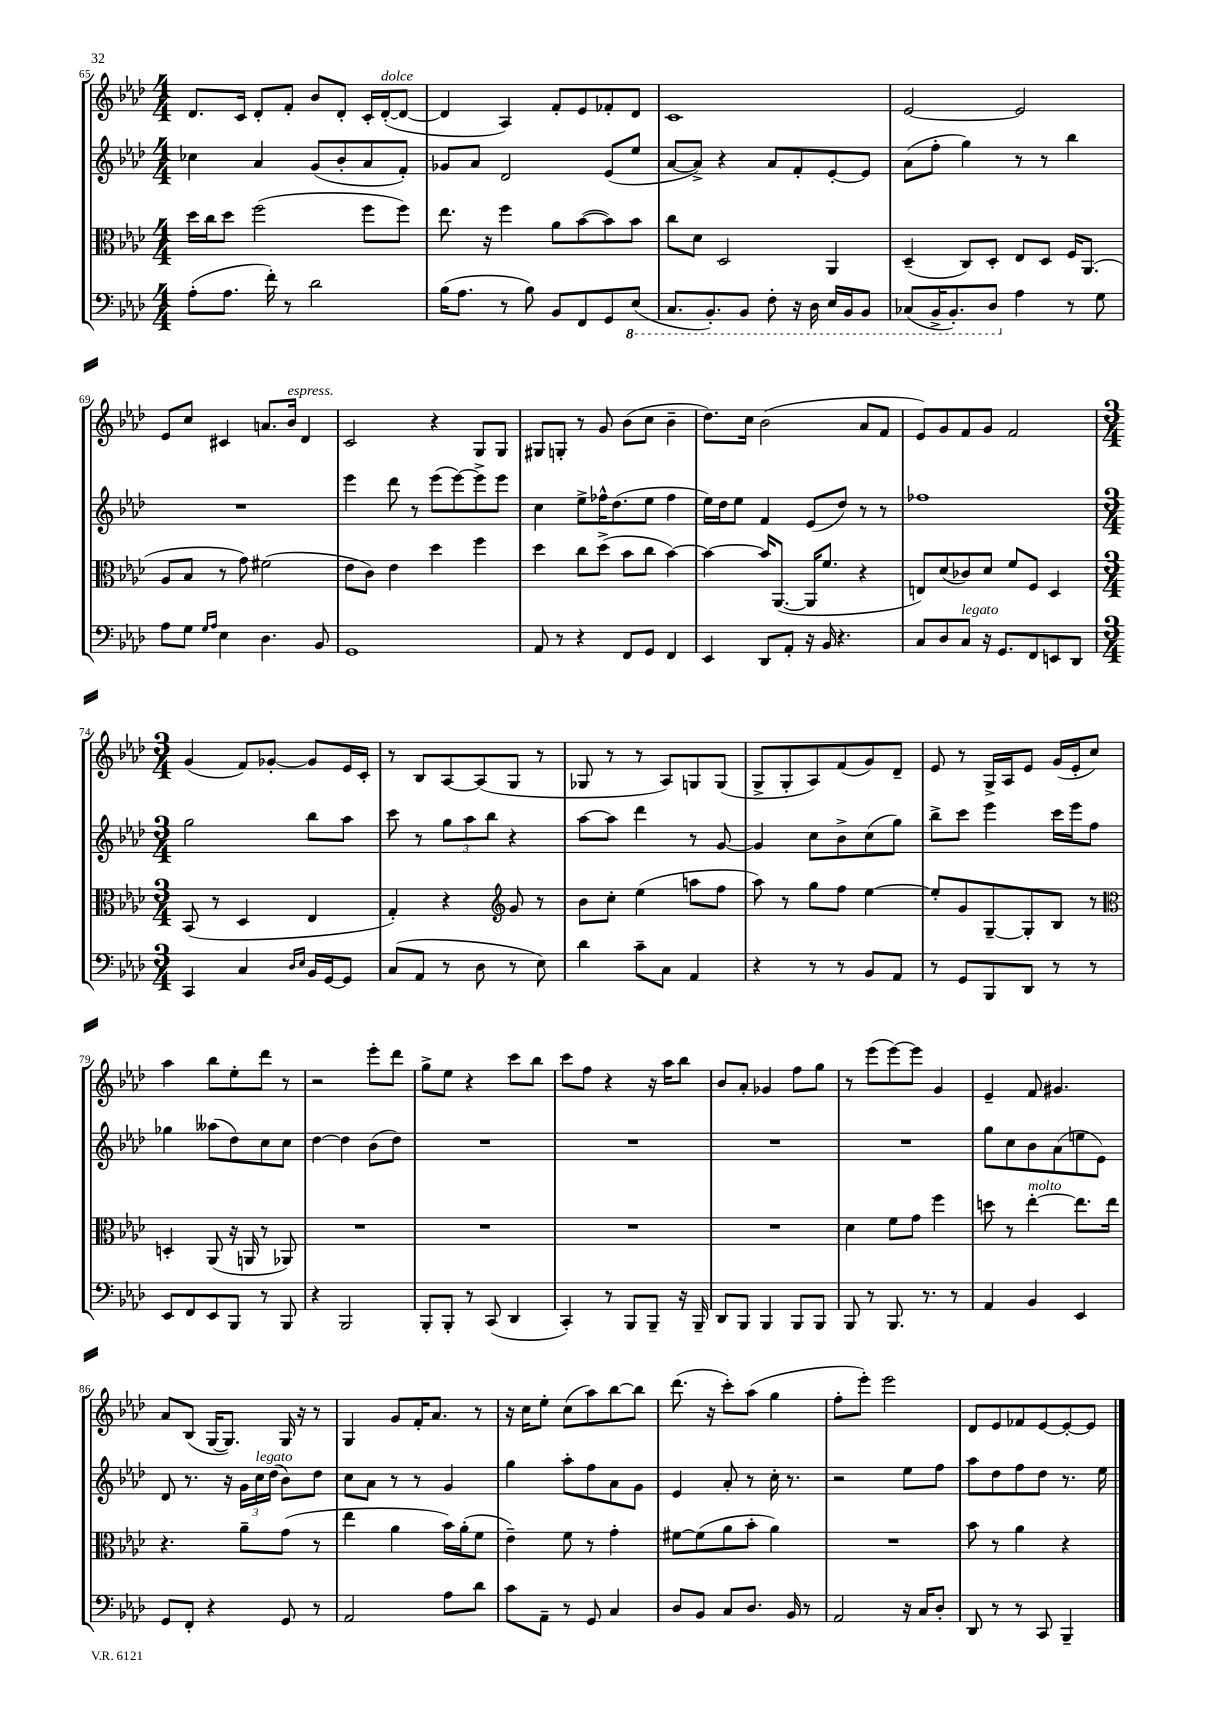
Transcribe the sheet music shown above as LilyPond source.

<<
\new StaffGroup <<
\new Staff = "s0" {
    \clef treble \key aes \major \numericTimeSignature \time 4/4
    des'8. c'16 des'8-. f'8-. bes'8 des'8-. c'16-. des'16~-.^\markup { \italic "dolce" }( des'8~ |
    des'4 aes4) f'8-. ees'8 fes'8-. des'8 |
    c'1 |
    ees'2~ ees'2 |
    ees'8 c''8 cis'4 a'8. bes'16^\markup { \italic "espress." } des'4 |
    c'2 r4 g8 g8 |
    gis8 g8-. r8 g'8 bes'8( c''8 bes'4-- |
    des''8.) c''16 bes'2( aes'8 f'8 |
    ees'8) g'8 f'8 g'8 f'2 |
    \numericTimeSignature \time 3/4 g'4( f'8) ges'8~-. ges'8 ees'16 c'16-. |
    r8 bes8 aes8~ aes8( g8 r8 |
    ges8 r8 r8 aes8) g8 g8( |
    g8-> g8-. aes8) f'8( g'8) des'8-- |
    ees'8 r8 g16-> aes16 ees'8 g'16( ees'16-. c''8) |
    aes''4 bes''8 ees''8-. des'''8 r8 |
    r2 ees'''8-. des'''8 |
    g''8-> ees''8 r4 c'''8 bes''8 |
    c'''8 f''8 r4 r16 aes''16 bes''8 |
    bes'8 aes'8-. ges'4 f''8 g''8 |
    r8 ees'''8( ees'''8~) ees'''8 g'4 |
    ees'4-- f'8 gis'4. |
    aes'8 bes8( g16~ g8.) g16 r16 r8 |
    g4 g'8 f'16-. aes'8. r8 |
    r16 c''16 ees''8-. c''8( aes''8) bes''8~ bes''8 |
    des'''8.( r16 c'''8-.) aes''8( g''4 |
    f''8-. ees'''8-.) ees'''2 |
    des'8 ees'8 fes'8 ees'8~ ees'8~-. ees'8 \bar "|." |
}
\new Staff = "s1" {
    \clef treble \key aes \major \numericTimeSignature \time 4/4
    ces''4 aes'4 g'8( bes'8-. aes'8 f'8-.) |
    ges'8 aes'8 des'2 ees'8( ees''8 |
    aes'8~ aes'8->) r4 aes'8 f'8-. ees'8~-. ees'8 |
    aes'8( f''8-. g''4) r8 r8 bes''4 |
    R1 |
    ees'''4 des'''8 r8 ees'''8( ees'''8~) ees'''8-> ees'''8 |
    c''4 ees''8-> fes''16-^ des''8.( ees''8 fes''4 |
    ees''16) des''16 ees''8 f'4 ees'8( des''8) r8 r8 |
    fes''1 |
    \numericTimeSignature \time 3/4 g''2 bes''8 aes''8 |
    c'''8 r8 \tuplet 3/2 { g''8 aes''8 bes''8 } r4 |
    aes''8~ aes''8 des'''4 r8 g'8~ |
    g'4 c''8 bes'8-> c''8( g''8) |
    bes''8-> c'''8 ees'''4 c'''16 ees'''16 f''8 |
    ges''4 aeses''8( des''8) c''8 c''8 |
    des''4~ des''4 bes'8( des''8) |
    R2. |
    R2. |
    R2. |
    R2. |
    g''8 c''8 bes'8 aes'8( e''8 ees'8) |
    des'8 r8. r16 \tuplet 3/2 { g'16 c''16^\markup { \italic "legato" } des''16( } bes'8) des''8 |
    c''8 aes'8 r8 r8 g'4 |
    g''4 aes''8-. f''8 aes'8 g'8 |
    ees'4 aes'8-. r8 c''16-. r8. |
    r2 ees''8 f''8 |
    aes''8 des''8 f''8 des''8 r8. ees''16 \bar "|." |
}
\new Staff = "s2" {
    \clef alto \key aes \major \numericTimeSignature \time 4/4
    des''16 c''16 des''8 f''2( f''8 f''8) |
    ees''8. r16 f''4 aes'8 bes'8~( bes'8) bes'8 |
    c''8 des'8 des2 aes,4 |
    des4--( c8) des8-. ees8 des8 f16 aes,8.( |
    aes8 bes8 r8 g'8) fis'2( |
    ees'8 c'8) ees'4 des''4 f''4 |
    des''4 c''8 des''8->( bes'8 c''8 bes'4~) |
    bes'4~ bes'16 aes,8.~( aes,16 f'8. r4 |
    e8) des'8( ces'8) des'8 f'8 f8 des4 |
    \numericTimeSignature \time 3/4 bes,8( r8 des4 ees4 |
    g4-.) r4 \clef treble g'8 r8 |
    bes'8 c''8-. ees''4( a''8 f''8 |
    aes''8) r8 g''8 f''8 ees''4~ |
    ees''8-. g'8 g8~-- g8-. bes8 r8 |
    \clef alto d4-. aes,8( r16 a,16 r8 aes,8) |
    R2. |
    R2. |
    R2. |
    R2. |
    des'4 f'8 g'8 f''4 |
    d''8 r8 ees''4~-.^\markup { \italic "molto" } ees''8. ees''16 |
    r4. aes'8-- g'8( r8 |
    ees''4 aes'4 bes'16) aes'16-.( f'8 |
    ees'4--) f'8 r8 g'4-. |
    fis'8~ fis'8( aes'8 bes'8-. aes'4) |
    R2. |
    bes'8 r8 aes'4 r4 \bar "|." |
}
\new Staff = "s3" {
    \clef bass \key aes \major \numericTimeSignature \time 4/4
    aes8-.( aes8. f'16-.) r8 des'2 |
    bes16( aes8. r8 bes8) bes,8 f,8 g,8 \ottava #-1 ees,8( |
    c,8. bes,,8.-.) bes,,8 f,8-. r16 des,16 ees,16 bes,,16 bes,,8 |
    ces,8( bes,,16-> bes,,8.-.) des,8 \ottava #0 aes4 r8 g8 |
    aes8 g8 \grace { g16 aes16 } ees4 des4. bes,8 |
    g,1 |
    aes,8 r8 r4 f,8 g,8 f,4 |
    ees,4 des,8 aes,8-. r16 bes,16 r4. |
    c8 des8 c8^\markup { \italic "legato" } r16 g,8. f,8 e,8 des,8 |
    \numericTimeSignature \time 3/4 c,4 c4 \grace { des16 ees16 } bes,16 g,16~ g,8 |
    c8( aes,8 r8 des8 r8 ees8) |
    des'4 c'8-- c8 aes,4 |
    r4 r8 r8 bes,8 aes,8 |
    r8 g,8 bes,,8 des,8 r8 r8 |
    ees,8 f,8 ees,8 bes,,8 r8 bes,,8 |
    r4 bes,,2 |
    bes,,8-. bes,,8-. r8 c,8( des,4 |
    c,4-.) r8 bes,,8 bes,,8-- r16 bes,,16-- |
    des,8 bes,,8 bes,,4 bes,,8 bes,,8 |
    bes,,8 r8 bes,,8. r8. r8 |
    aes,4 bes,4 ees,4 |
    g,8 f,8-. r4 g,8 r8 |
    aes,2 aes8 des'8 |
    c'8 aes,8-- r8 g,8 c4 |
    des8 bes,8 c8 des8. bes,16 r8 |
    aes,2 r16 c16 des8-. |
    des,8 r8 r8 c,8 bes,,4-- \bar "|." |
}
>>
>>
\layout { \context { \Score currentBarNumber = #65 } }
